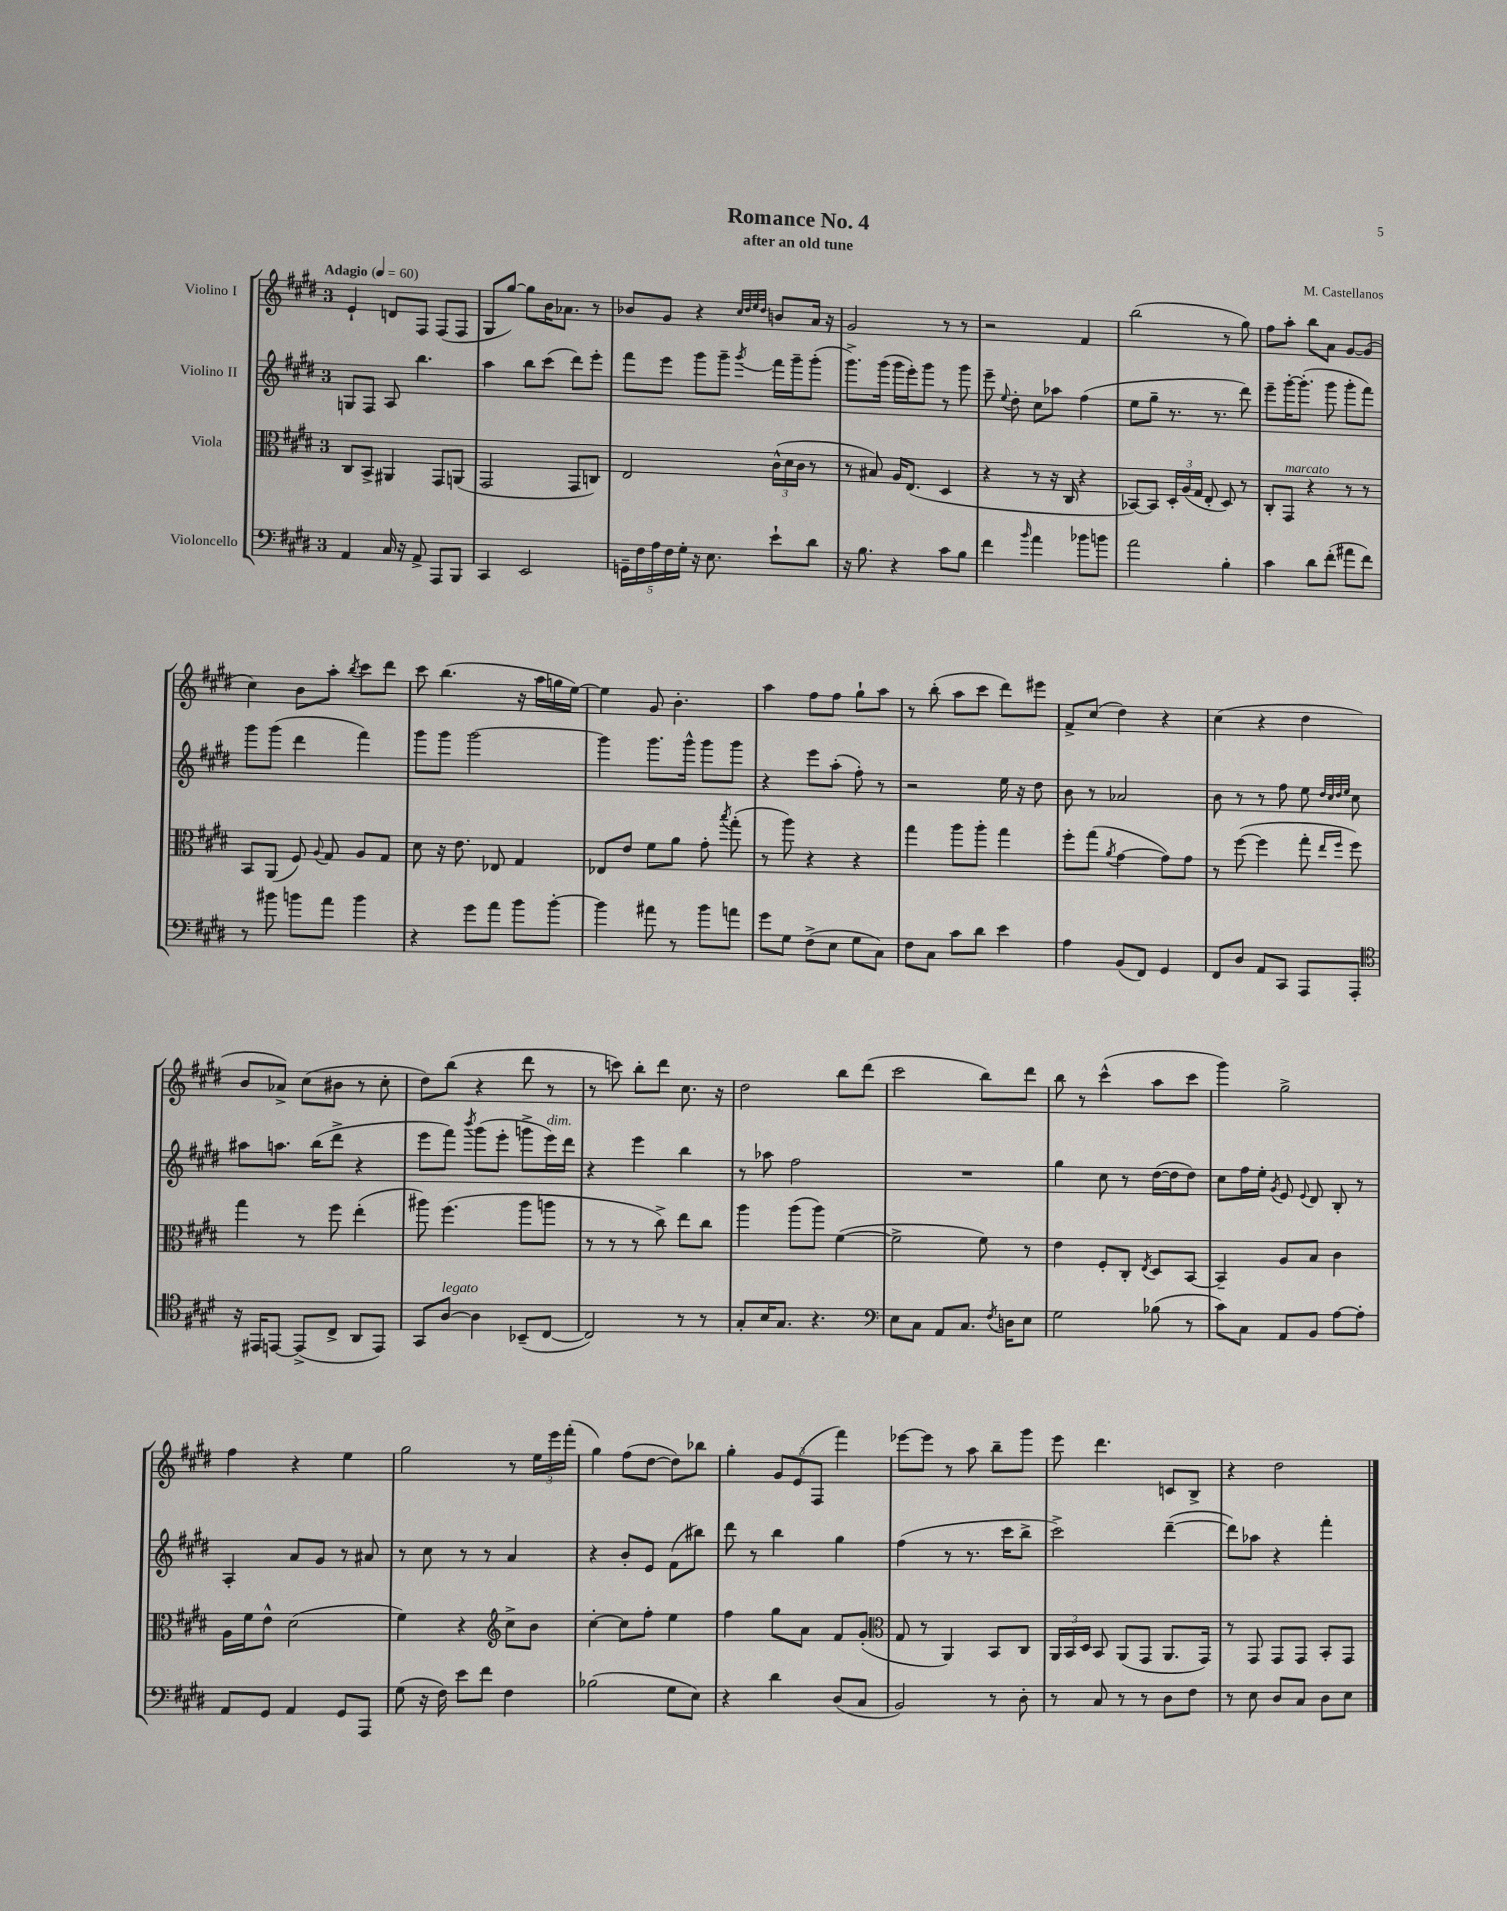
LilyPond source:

\header { title = "Romance No. 4" composer = "M. Castellanos" subtitle = "after an old tune" }
<<
\new StaffGroup <<
\new Staff = "s0" \with { instrumentName = "Violino I" } {
    \clef treble \key e \major \once \override Staff.TimeSignature.style = #'single-digit \time 3/4 \tempo "Adagio" 4 = 60
    \autoBeamOff e'4-! d'8[ fis8] fis8[( fis8] |
    gis8[ gis''8]~) gis''8[ b'16 aes'8.] r8 |
    bes'8[ gis'8] r4 \grace { cis''32[ dis''32 e''32 dis''32] } b'8[ a'16] r16 |
    gis'2 r8 r8 |
    r2 fis'4 |
    b''2( r8 gis''8) |
    fis''8[ a''8]-. b''8[ a'8] gis'8[~ gis'8]( |
    cis''4) b'8[ a''8]-. \acciaccatura { b''8 } cis'''8[ dis'''8] |
    cis'''8 b''4.( r16 a''16[ g''16 e''16]~) |
    e''4 gis'8 b'4.-. |
    a''4 fis''8[ fis''8] gis''8[-! a''8] |
    r8 b''8-.( a''8[ cis'''8] dis'''8[) eis'''8] |
    fis'8[-> cis''8]( dis''4) r4 |
    cis''4( r4 dis''4 |
    b'8[ aes'8]->) cis''8[( bis'8] r8 cis''8-. |
    dis''8[) b''8]( r4 dis'''8 r8 |
    r8 c'''8) b''8[-. dis'''8] cis''8. r16 |
    dis''2 b''8[ dis'''8]( |
    cis'''2 b''8[) dis'''8] |
    b''8 r8 cis'''4-^( a''8[ cis'''8] |
    gis'''4) gis''2-> |
    fis''4 r4 e''4 |
    gis''2 r8 \tuplet 3/2 { e''16[ e'''16 fis'''16]-.( } |
    gis''4) fis''8[( dis''8]~ dis''8[) bes''8] |
    gis''4-. \tuplet 3/2 { gis'8[ e'8( fis8] } fis'''4) |
    ees'''8[~ ees'''8] r8 a''8 b''8[-- gis'''8] |
    e'''8 dis'''4. c'8[ b8]-> |
    r4 dis''2 \bar "|." |
}
\new Staff = "s1" \with { instrumentName = "Violino II" } {
    \clef treble \key e \major \once \override Staff.TimeSignature.style = #'single-digit \time 3/4
    \autoBeamOff g8[ fis8] a8 b''4. |
    a''4 b''8[ cis'''8]( dis'''8[) e'''8]-. |
    fis'''8[ e'''8] gis'''8[ gis'''8]-- \acciaccatura { gis'''8 } fis'''16[ gis'''16-- gis'''8]-.( |
    gis'''8.[->) gis'''16]( gis'''16[ e'''16-.) gis'''8] r8 gis'''8 |
    e'''8-- \appoggiatura { e''8 } dis''8-. cis''8[ aes''8] fis''4( |
    e''8[ gis''8]-- r8. r8. dis'''8) |
    e'''8[-- gis'''16~-. gis'''8.]-.( gis'''8 gis'''8[-. fis'''8]) |
    gis'''8[ gis'''8]( dis'''4 fis'''4) |
    gis'''8[ gis'''8] gis'''2~ |
    gis'''4 gis'''8.[ gis'''16]-^ gis'''8[ gis'''8] |
    r4 e'''8[ a''8]-.( fis''8-.) r8 |
    r2 e''16 r16 dis''8 |
    b'8 r8 aes'2 |
    b'8 r8 r8 fis''8 e''8 \grace { dis''32[ cis''32 dis''32 e''32] } cis''8 |
    ais''8[ a''8.] b''16[( dis'''8]-> r4 |
    e'''8[ fis'''8]) \acciaccatura { b'''8 } gis'''8[( e'''8]-. g'''8[-> e'''16^\markup { \italic "dim." }) dis'''16] |
    r4 e'''4 b''4 |
    r8 aes''8 fis''2 |
    R2. |
    gis''4 cis''8 r8 dis''16[~( dis''16 dis''8]) |
    cis''8[ fis''16 e''16]-. \acciaccatura { gis'8 } e'8 \appoggiatura { e'8 } dis'8 b8-. r8 |
    a4-. a'8[ gis'8] r8 ais'8 |
    r8 cis''8 r8 r8 a'4 |
    r4 b'8[-. e'8] fis'8[( bis''8]) |
    dis'''8 r8 b''4 gis''4 |
    fis''4( r8 r8. cis'''16[ b''8]-> |
    cis'''2->) dis'''4~--( |
    dis'''8[) aes''8] r4 fis'''4-. \bar "|." |
}
\new Staff = "s2" \with { instrumentName = "Viola" } {
    \clef alto \key e \major \once \override Staff.TimeSignature.style = #'single-digit \time 3/4
    \autoBeamOff cis8[ b,8]-> ais,4 gis,8[ a,8]( |
    gis,2 gis,8[ c8]) |
    e2 \tuplet 3/2 { cis'16[-^( dis'16 cis'16] } r8 |
    r8 bis8) a16[ e8.]( dis4 |
    r4 r8 r16 cis16 r4 |
    bes,8[~) bes,8] \tuplet 3/2 { dis16[-. a16( gis16] } e8-. dis8) r8 |
    cis8[-. gis,8]^\markup { \italic "marcato" } r4 r8 r8 |
    b,8[ a,8]( fis8) \appoggiatura { a8 } gis8 a8[ gis8] |
    dis'8 r16 e'8. ees8 gis4 |
    ees8[ e'8] fis'8[ a'8] gis'8-. \acciaccatura { b''8 } gis''8-.( |
    r8 a''8) r4 r4 |
    gis''4 a''8[ a''8]-. gis''4 |
    fis''8[-. gis''8]( \acciaccatura { a'8 } gis'4~ gis'8[) gis'8] |
    r8 fis''8~( fis''4 gis''8-. \grace { e''16[ fis''16] } fis''8) |
    gis''4 r8 fis''8 e''4-.( |
    ais''8) fis''4.( ais''8[ a''8] |
    r8 r8 r8 cis''8->) e''8[ cis''8] |
    a''4 a''8[( a''8]) fis'4~( |
    fis'2-> fis'8) r8 |
    e'4 fis8[-. cis8]-. \acciaccatura { e8 } dis8[ b,8]~ |
    b,4-- a8[ b8] cis'4 |
    a16[ fis'16 e'8]-^ dis'2( |
    fis'4) r4 \clef treble cis''8[-> b'8] |
    cis''4~-. cis''8[ fis''8]-. e''4 |
    fis''4 gis''8[ a'8] fis'8[ gis'8]-.( |
    \clef alto gis8 r8 a,4) b,8[ cis8] |
    \tuplet 3/2 { a,16[ b,16 dis16] } b,8 a,8[( gis,8] a,8.[ gis,16]) |
    r8 gis,8 gis,8[ gis,8] b,8[-. gis,8] \bar "|." |
}
\new Staff = "s3" \with { instrumentName = "Violoncello" } {
    \clef bass \key e \major \once \override Staff.TimeSignature.style = #'single-digit \time 3/4
    \autoBeamOff a,4 cis16 r16 a,8-> a,,8[ b,,8] |
    cis,4 e,2 |
    \tuplet 5/4 { g,16[-- fis16 a16 fis16 gis16]-. } r16 e8. e'8[-! dis'8] |
    r16 b8. r4 cis'8[ b8] |
    fis'4 \grace { b'16 } a'4 bes'8[ b'8] |
    a'2 b4-. |
    cis'4 dis'8[ fis'8]-.( ais'8[ fis'8]) |
    r8 bis'8 b'8[ a'8] b'4 |
    r4 gis'8[ a'8] b'8[ b'8]~-. |
    b'4 ais'8 r8 b'8[ a'8] |
    gis'8[ gis8] fis8[->( e8] gis8[ cis8]) |
    fis8[ cis8] cis'8[ dis'8] e'4 |
    a4 b,8[( fis,8]) gis,4 |
    fis,8[ dis8] a,8[ cis,8] a,,8[ a,,8]-. |
    \clef tenor r16 eis,16[ e,8]~ e,8[->( cis8]-> a,8[ e,8]) |
    gis,8[ a8]~^\markup { \italic "legato" } a4 bes,8[--( cis8]~ |
    cis2) r8 r8 |
    gis8[-. b16 gis8.] r4. |
    \clef bass e8[ cis8] a,8[ cis8.] \acciaccatura { fis8 } d16[ e8] |
    gis2 bes8( r8 |
    cis'8[) cis8] a,8[ b,8] a8[~ a8]-. |
    a,8[ gis,8] a,4 gis,8[ a,,8] |
    gis8( r16 fis16) e'8[ fis'8] fis4 |
    bes2( gis8[ e8]) |
    r4 dis'4 dis8[( cis8] |
    b,2) r8 dis8-. |
    r8 cis8 r8 r8 dis8[ fis8] |
    r8 e8 dis8[ cis8] dis8[ e8] \bar "|." |
}
>>
>>
\layout { \context { \Score \remove "Bar_number_engraver" } }
